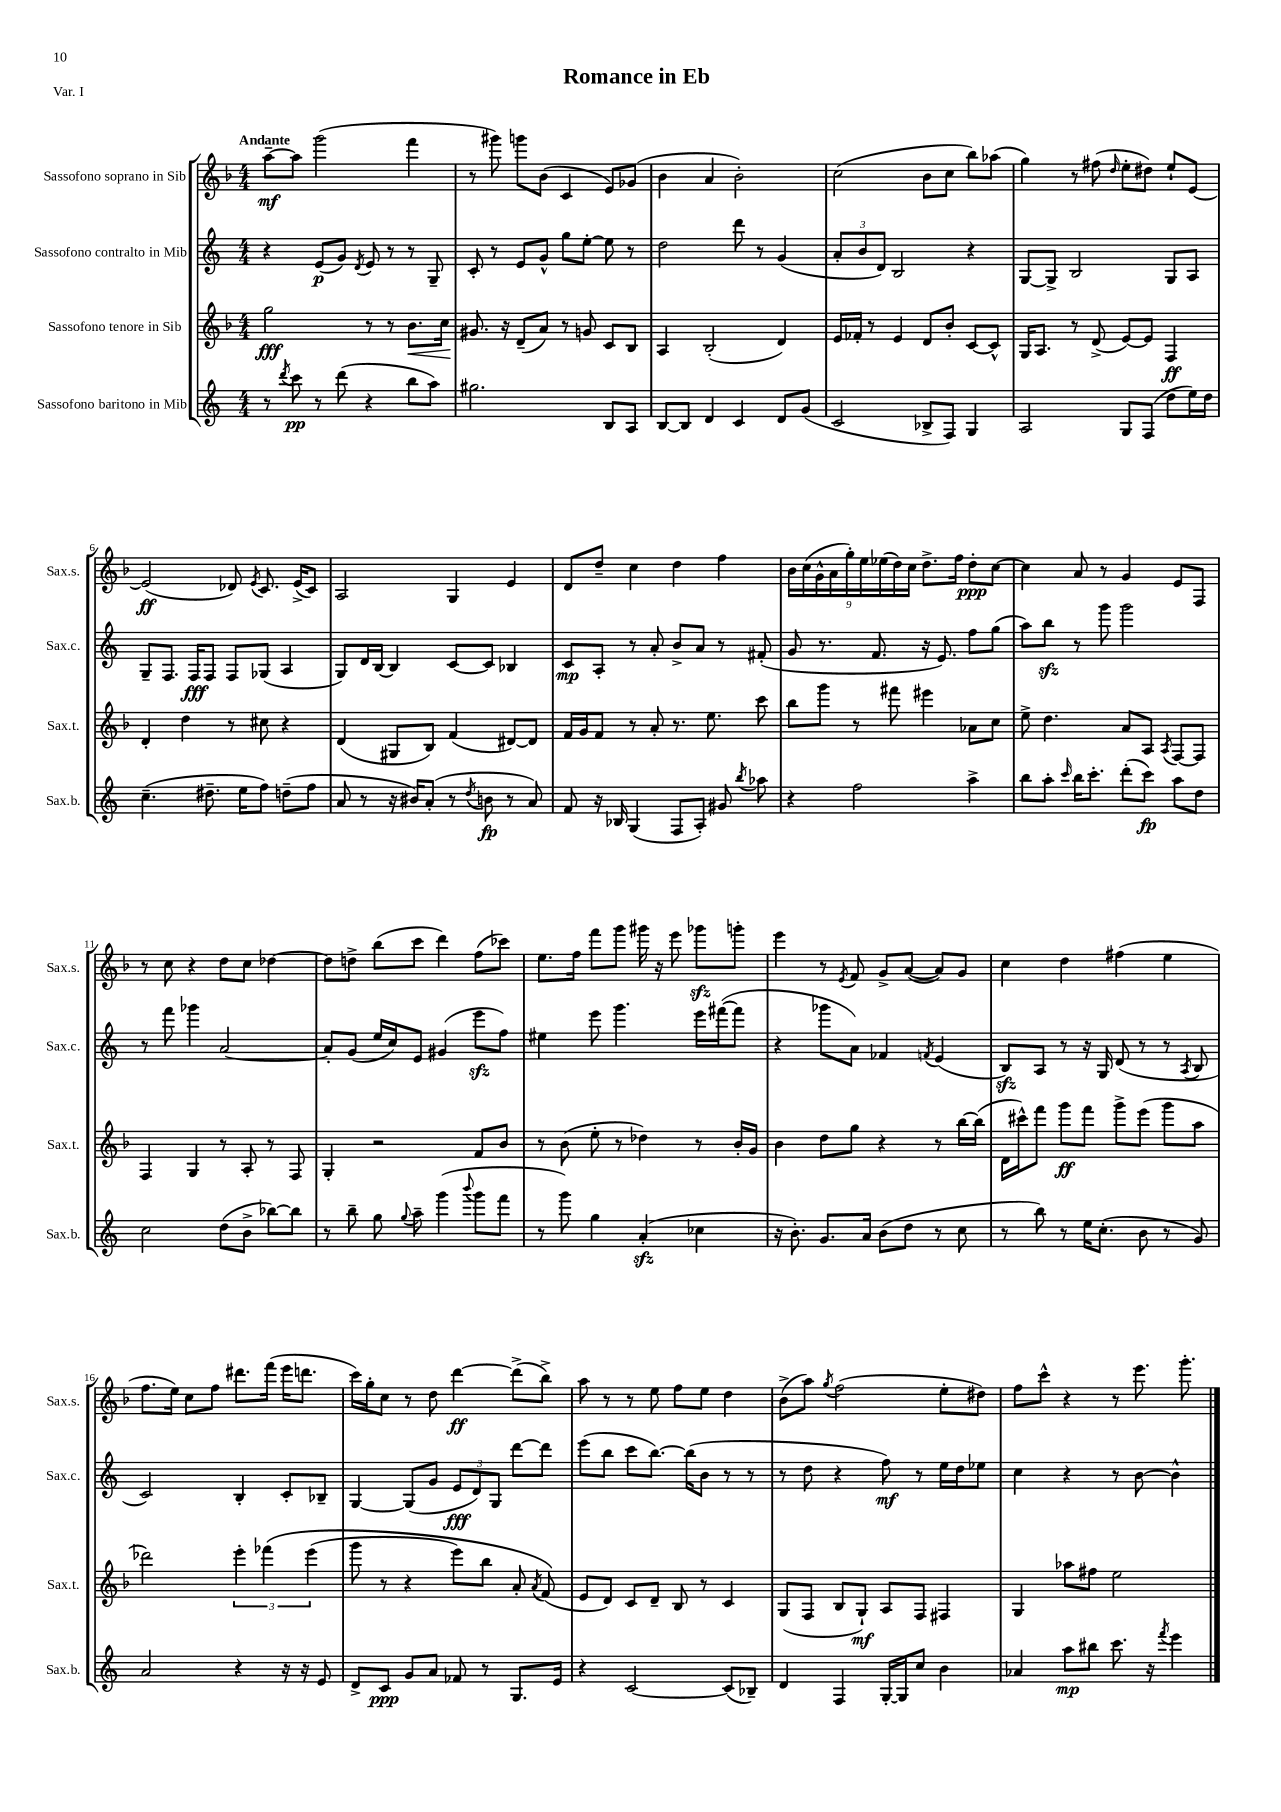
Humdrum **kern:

**kern	**kern	**kern	**kern
*staff4	*staff3	*staff2	*staff1
*clefG2	*clefG2	*clefG2	*clefG2
*k[]	*k[b-]	*k[]	*k[b-]
*M4/4	*M4/4	*M4/4	*M4/4
8r	2gg\	4r	[8aa~\L
8qddd/	.	.	.
8ccc\	.	.	8aa\]J
8r	.	(8e/L	(2ggg\
(8ddd\	.	8g/J)	.
.	.	8qd/	.
4r	8r	8e/	.
.	8r	8r	.
8bb\L	8.b-\L	8r	4fff\
8aa\J)	.	8G~/	.
.	16cc\Jk	.	.
=	=	=	=
2.gg#\	8.g#/	8c'/	8r
.	.	8r	8ggg#\)
.	16r	.	.
.	(8d~/L	8e/L	8ggg\L
.	8a/J)	8g^^/J	(8b-\J
.	8r	8gg\L	4c/
.	8g/	[8ee'\J	.
8B/L	8c/L	8ee\]	8e/L)
8A/J	8B-/J	8r	(8g-/J
=	=	=	=
[8B/L	4A/	2dd\	4b-\
8B/]J	.	.	.
4d/	(2B-'/	.	4a/
4c/	.	8ddd\	2b-'\)
.	.	8r	.
8d/L	4d/)	(4g/	.
(8g/J	.	.	.
=	=	=	=
2c/	16e/LL	12a'/L	(2cc\
.	16f-'/JJ	.	.
.	.	12b/	.
.	8r	.	.
.	.	12d/J)	.
.	4e/	2B/	.
8B-^/L	8d/L	.	8b-\L
8F/J)	8b-'/J	.	8cc\J
4G/	[8c/L	4r	8bb-\L)
.	8c^^/]J	.	(8aa-\J
=	=	=	=
2A/	16G/LK	[8G/L	4gg\)
.	8.A/J	.	.
.	.	8G^/]J	.
.	8r	2B/	8r
.	(8d^/	.	(8ff#\
.	.	.	16qqdd/
8G/L	[8e/L)	.	8ee'\L
(8F/J	8e/]J	.	8dd#\J)
8dd\L	4F/	8G/L	8ee`/L
16ee\L)	.	8A/J	[8e/J
16dd\JJ	.	.	.
=	=	=	=
(4.cc~\	4d'/	8G~/L	(2e/]
.	.	8.F/J	.
.	4dd\	.	.
.	.	16F/LK	.
8.dd#~\	.	8F/J	.
.	8r	8F/L	8d-/)
16ee\LK	.	.	.
.	.	.	8qe/
8ff\J)	8cc#\	(8G-/J	8.c/
(8dd~\L	4r	4A/	.
.	.	.	(16e^/LK
8ff\J	.	.	8c/J)
=	=	=	=
8a/	(4d/	8G/L)	2A/
8r	.	16d/L	.
.	.	[16B/JJ	.
16r	8G#/L	4B/]	.
16b#/LK)	.	.	.
(8a'/J	8B-/J)	.	.
8r	(4f/	[8c/L	4G/
8qdd/	.	.	.
8b\	.	8c/]J	.
8r	[8d#/L)	4B-/	4e/
8a/)	8d#/]J	.	.
=	=	=	=
8f/	16f/LL	8c/L	8d/L
.	16g/J	.	.
16r	8f/J	8A'/J	8dd~/J
16B-/	.	.	.
(4G/	8r	8r	4cc\
.	8a'/	8a'/	.
8F/L	8.r	8b^/L	4dd\
8A'/J)	.	8a/J	.
.	8.ee\	.	.
8g#/	.	8r	4ff\
8qbb/	.	.	.
8aa-\	8ccc\	(8f#'/	.
=	=	=	=
4r	8bb-\L	8g/	18b-\LL
.	.	.	(18cc\
.	.	.	18g^^\
.	8ggg\J	8.r	.
.	.	.	18a\
.	.	.	18gg'\)
2ff\	8r	.	.
.	.	.	18ee\
.	.	8.f/	.
.	.	.	(18ee-\
.	8fff#\	.	.
.	.	.	18dd\)
.	.	.	18cc\JJ
.	4eee#\	16r	8.dd^\L
.	.	8.e/)	.
.	.	.	16ff\Jk
4aa^\	8a-\L	8ff\L	8dd'\L
.	8cc\J	(8gg\J	[8cc\J
=	=	=	=
8bb\L	8ee^\	8aa\L)	4cc\]
8aa'\J	4.dd\	8bb\J	.
16qqccc/	.	.	.
16bb\LK	.	8r	8a/
8.ccc'\J	.	.	.
.	.	8ggg\	8r
(8ddd'\L	8a/L	2ggg\	4g/
8ccc\J)	8A/J	.	.
.	8qA/	.	.
8aa\L	[8F/L	.	8e/L
8dd\J	8F/]J	.	8F/J
=	=	=	=
2cc\	4F/	8r	8r
.	.	8fff\	8cc\
.	4G/	4ggg-\	4r
(8dd\L	8r	[2a/	8dd\L
8b^\J	8A'/	.	8cc\J
[8bb-\L)	8r	.	[4dd-\
8bb-\]J	8F/	.	.
=	=	=	=
8r	4G'/	8a'/]L	8dd-\]L
8bb~\	.	(8g/J	8dd^\J
8gg\	2r	16ee/LL	(8bb-\L
.	.	16cc/J)	.
8qqgg/	.	.	.
8aa~\	.	8e/J	8ccc\J
(4ggg\	.	(4g#/	4ddd\)
8qqbbb/	.	.	.
8ggg\L	8f/L	8eee\L	(8ff\L
8fff\J	8b-/J	8ff\J)	8ccc-\J)
=	=	=	=
8r	8r	4ee#\	8.ee\L
8ggg\)	(8b-\	.	.
.	.	.	16ff\Jk
4gg\	8ee'\	8eee\	8fff\L
.	8r	4.ggg\	8ggg\J
(4a'/	4dd-\)	.	16ggg#\
.	.	.	16r
.	.	.	8eee\
4cc-\	8r	16eee\LL	8ggg-\L
.	.	([16fff#\J	.
.	16b-'/LL	8fff#\]J	8ggg'\J
.	16g/JJ	.	.
=	=	=	=
16r	4b-\	4r	4eee\
8.b'\)	.	.	.
8.g/L	8dd\L	8ggg-\L	8r
.	.	.	8qe/
.	8gg\J	8a\J)	8f/
16a/Jk	.	.	.
(8b\L	4r	4f-/	8g^/L
8dd\J	.	.	([8a/J
.	.	8qf/	.
8r	8r	(4e/	8a/]L)
8cc\	[16bb-\LL	.	8g/J
.	(16bb-\]JJ	.	.
=	=	=	=
8r	16d\LL	8B/L)	4cc\
.	16ccc#^^\J)	.	.
8bb\)	8fff\J	8A/J	.
8r	8ggg\L	8r	4dd\
16ee\LK	8fff\J	16r	.
(8.cc'\J	.	16G/	.
.	8ggg^\L	(8d/	(4ff#\
8b\	(8eee\J	8r	.
8r	8ggg\L	8r	4ee\
.	.	8qA/	.
8g/)	8aa\J	8B/	.
=	=	=	=
2a/	2ddd-\)	2c/)	8.ff\L
.	.	.	16ee\Jk)
.	.	.	8cc\L
.	.	.	8ff\J
4r	6eee'\	4B'/	8.ddd#\L
.	&(6fff-\	.	.
.	.	.	(16fff\Jk
16r	.	8c'/L	16eee\LK
16r	.	.	8.ddd\J
.	(6eee\	.	.
8e/	.	8B-~/J	.
=	=	=	=
8d^/L	8ggg\	[4G/	16ccc\LL)
.	.	.	16gg'\J
8c/J	8r	.	8cc\J
8g/L	4r	(8G/]L	8r
8a/J	.	8g/J	8dd\
8f-/	8eee\L)	12e/L	[4ddd\
.	.	12d/)	.
8r	8bb-\J	.	.
.	.	12G/J	.
8.G/L	8a'/	[8ddd\L	(8ddd^\]L
.	8qa/	.	.
.	(8f/&)	8ddd\]J	8bb-^\J)
16e/Jk	.	.	.
=	=	=	=
4r	8e/L	(8eee\L	8aa\
.	8d/J)	8bb\J	8r
[2c/	8c/L	8ccc\L	8r
.	8d~/J	[8.bb\J)	8ee\
.	8B-/	.	8ff\L
.	.	(16bb\]LK	.
.	8r	8b\J	8ee\J
(8c/]L	4c/	8r	4dd\
8B-~/J)	.	8r	.
=	=	=	=
4d/	(8G/L	8r	(8b-^\L
.	8F/J	8dd\	8aa\J)
.	.	.	8qgg/
4F/	8B-/L	4r	(2ff\
.	8G`/J)	.	.
[16G'/LL	8A/L	8ff\)	.
16G/]J	.	.	.
8cc/J	8F/J	8r	.
4b\	4F#/	16ee\LL	8ee'\L
.	.	16dd\J	.
.	.	8ee-\J	8dd#\J)
=	=	=	=
4a-/	4G/	4cc\	8ff\L
.	.	.	8ccc^^\J
8aa\L	8aa-\L	4r	4r
8bb#\J	8ff#\J	.	.
8.ccc\	2ee\	8r	8r
.	.	[8b\	8.eee\
16r	.	.	.
8qfff/	.	.	.
4eee\	.	4b^^\]	.
.	.	.	8.ggg'\
==	==	==	==
*-	*-	*-	*-
